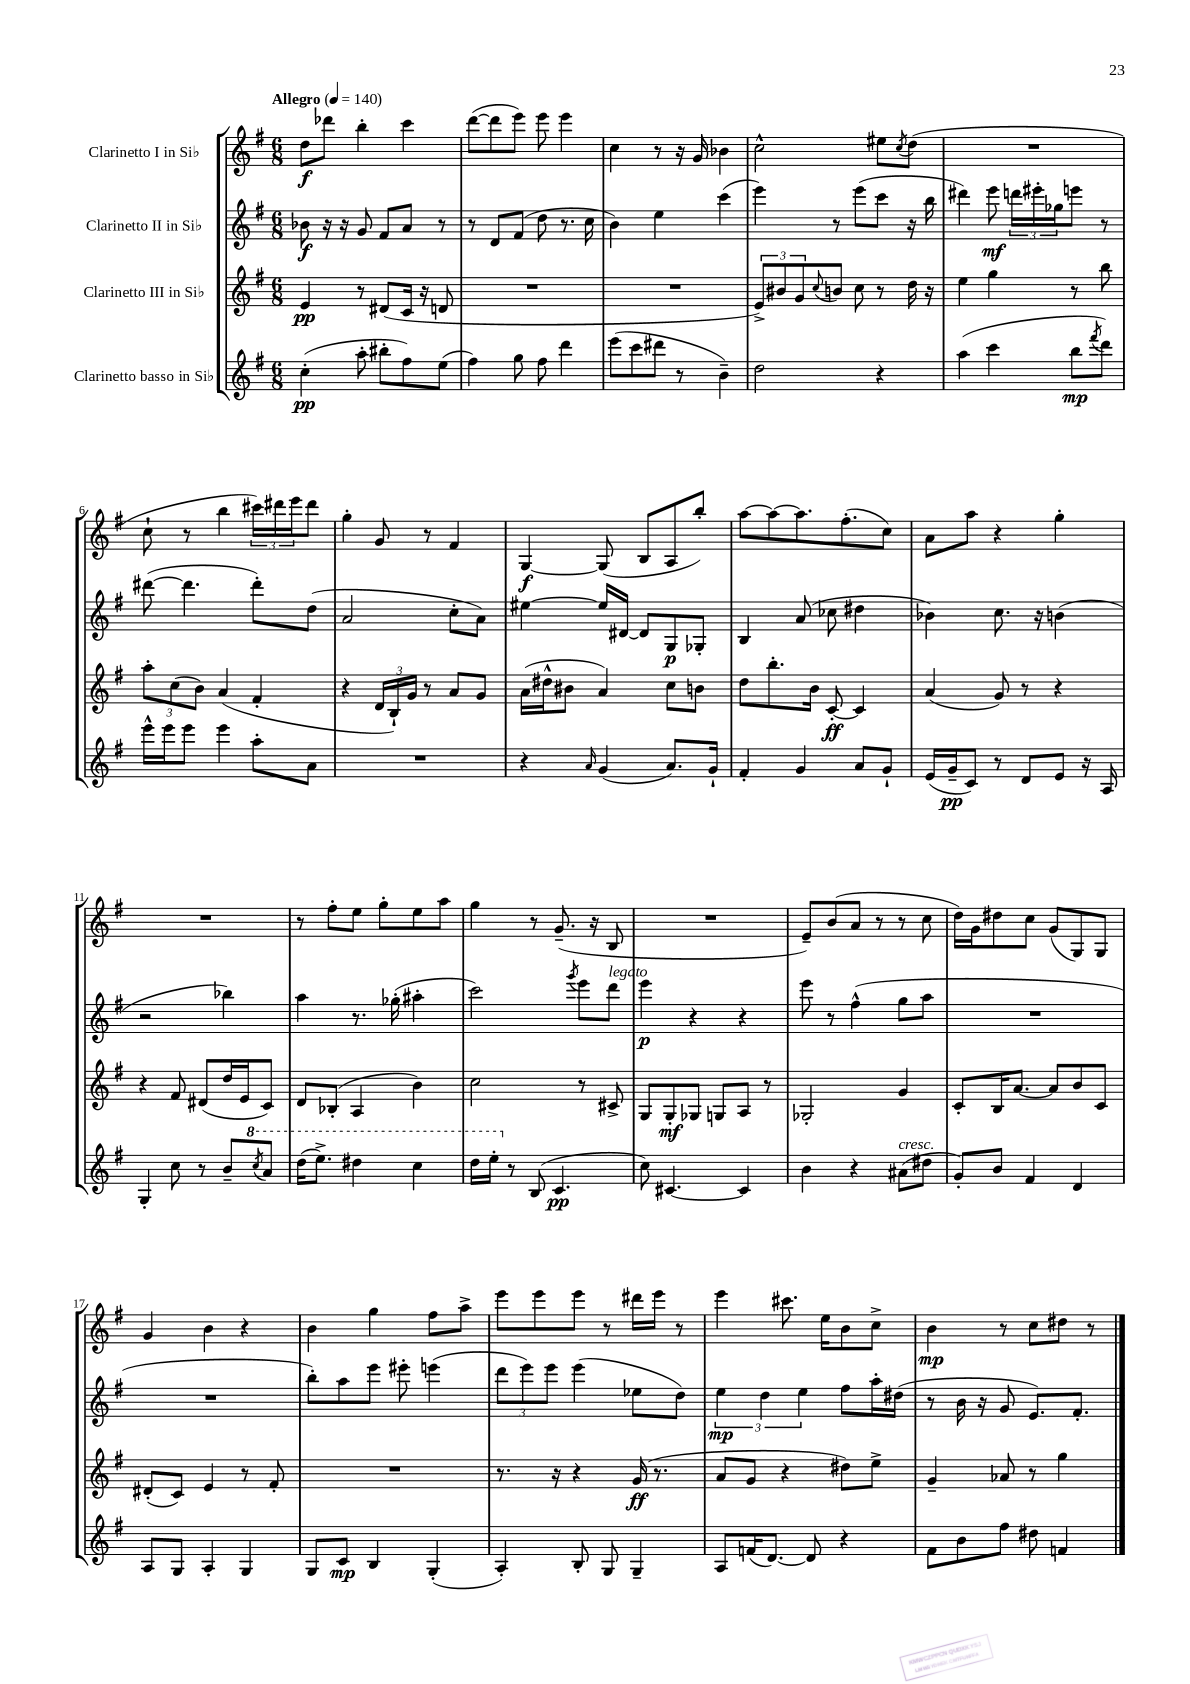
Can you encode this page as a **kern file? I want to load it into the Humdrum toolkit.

**kern	**kern	**kern	**kern
*staff4	*staff3	*staff2	*staff1
*clefG2	*clefG2	*clefG2	*clefG2
*k[f#]	*k[f#]	*k[f#]	*k[f#]
*M6/8	*M6/8	*M6/8	*M6/8
*MM140	*MM140	*MM140	*MM140
(4cc'\	4e/	8b-\	8dd\L
.	.	16r	8ddd-\J
.	.	16r	.
8aa'\	8r	8g/	4bb'\
8bb#'\L	(8d#/L	8f#/L	.
8ff#\)	16c/Jk	8a/J	4ccc\
.	16r	.	.
(8ee\J	8d/	8r	.
=	=	=	=
4ff#\)	2.r	8r	([8ddd\L
.	.	8d/L	8ddd\]
8gg\	.	(8f#/J	8eee\J)
8ff#\	.	8dd\	8eee\
4ddd\	.	8.r	4eee\
.	.	16cc\	.
=	=	=	=
(8eee\L	2.r	4b\)	4cc\
8ccc\	.	.	.
8ddd#\J	.	4ee\	8r
8r	.	.	16r
.	.	.	16g/
4b~\)	.	(4ccc\	4b-\
=	=	=	=
2dd\	12e^/L)	4eee\)	2cc^^\
.	12b#/	.	.
.	12g/	.	.
.	8qqcc/	.	.
.	8b/J	8r	.
.	8cc\	(8eee\L	.
4r	8r	8ccc\J	8ee#\L
.	.	.	8qcc/
.	16dd\	16r	(8dd\J
.	16r	16bb\	.
=	=	=	=
(4aa\	4ee\	4ddd#\)	2.r
4ccc\	4gg\	8eee\	.
.	.	24ddd\LL	.
.	.	24eee#'\	.
.	.	24gg-\J	.
8bb\L	8r	8eee\J	.
8qfff#/	.	.	.
8ddd\J)	8bb\	8r	.
=	=	=	=
16eee^^\LL	12aa'\L	([8ddd#\	8cc`\
16eee\J	.	.	.
.	(12cc\	.	.
8eee\J	.	4.ddd#\]	8r
.	12b\J)	.	.
4eee\	(4a/	.	4bb\
8aa'\L	4f#'/	8ddd#'\L)	24ccc#\LL)
.	.	.	24ddd#\
.	.	.	24eee\J
8a\J	.	(8dd\J	8ddd#\J
=	=	=	=
2.r	4r	2a/	4gg'\
.	24d/LL	.	8g/
.	24B`/)	.	.
.	24g/JJ	.	.
.	8r	.	8r
.	8a/L	8cc'\L	4f#/
.	8g/J	8a\J)	.
=	=	=	=
4r	(16a\LL	[4ee#\	[4G/
.	16dd#^^\J	.	.
.	8b#\J	.	.
16qqa/	.	.	.
(4g/	4a/)	16ee#/]LL	(8G/]
.	.	[16d#/JJ	.
.	.	8d#/]L	8B/L
8.a/L)	8cc\L	8G/	8A/
.	8b\J	8G-'/J	8bb'/J)
16g`/Jk	.	.	.
=	=	=	=
4f#'/	8dd\L	4B/	[8aa\L
.	8.bb'\	.	8aa\_
4g/	.	(8a/	8.aa\]
.	16b\Jk	.	.
.	[8c'/	8cc-\	.
.	.	.	(8.ff#'\
8a/L	4c/]	4dd#\	.
8g`/J	.	.	8cc\J)
=	=	=	=
(16e/LL	(4a/	4b-\)	8a\L
16g~/J	.	.	.
8c/J)	.	.	8aa\J
8r	8g/)	8.cc\	4r
8d/L	8r	.	.
.	.	16r	.
8e/J	4r	(4b\	4gg'\
16r	.	.	.
16A/	.	.	.
=	=	=	=
4G'/	4r	2r	2.r
8cc\	8f#/	.	.
8r	(8d#/L	.	.
8b~/L	16dd/L	4bb-\)	.
.	16e/J	.	.
8qccc/	.	.	.
8aa/J	8c/J)	.	.
=	=	=	=
(16ddd\LK	8d/L	4aa\	8r
8.eee^\J)	.	.	.
.	(8B-'/J	.	8ff#'\L
4ddd#\	4A/	8.r	8ee\J
.	.	.	8gg'\L
.	.	(16gg-'\	.
4ccc\	4b\)	4aa#'\	8ee\
.	.	.	8aa\J
=	=	=	=
16ddd\LL	2cc\	2ccc\)	4gg\
16eee'\JJ	.	.	.
8r	.	.	.
(8B/	.	.	8r
4.c/	.	.	(8.g~/
.	.	8qggg/	.
.	8r	8eee\L	.
.	.	.	16r
.	8c#^/	8ddd\J	8B/
=	=	=	=
8cc\)	8G/L	4eee\	2.r
[4.c#/	8G'/	.	.
.	8G-/J	4r	.
.	8G/L	.	.
4c#/]	8A/J	4r	.
.	8r	.	.
=	=	=	=
4b\	2G-'/	8eee\	8e~/L)
.	.	8r	(8b/
4r	.	(4ff#^^\	8a/J
.	.	.	8r
(8a#\L	4g/	8gg\L	8r
8dd#\J	.	8aa\J	8cc\
=	=	=	=
8g'/L)	8c'/L	2.r	16dd\LL)
.	.	.	16g\J
8b/J	16B/K	.	8dd#\
.	[8.a/J	.	.
4f#/	.	.	8cc\J
.	8a/]L	.	(8g/L
4d/	8b/	.	8G/)
.	8c/J	.	8G/J
=	=	=	=
8A/L	(8d#'/L	2.r	4g/
8G/J	8c/J)	.	.
4A'/	4e/	.	4b\
4G/	8r	.	4r
.	8f#'/	.	.
=	=	=	=
8G/L	2.r	8bb'\L)	4b\
8c/J	.	8aa\	.
4B/	.	8eee\J	4gg\
.	.	8eee#'\	.
(4G'/	.	(4eee\	8ff#\L
.	.	.	8aa^\J
=	=	=	=
4A'/)	8.r	12ddd\L	8eee\L
.	.	12eee\)	.
.	.	.	8eee\
.	.	12eee\J	.
.	16r	.	.
8B'/	4r	(4eee\	8eee\J
8G/	.	.	8r
4G~/	(16g/	8ee-\L	16ddd#\LL
.	8.r	.	16eee\JJ
.	.	8dd\J)	8r
=	=	=	=
8A/L	8a/L	6ee\	4eee\
(16f/K	8g/J	.	.
.	.	6dd\	.
[8.d/J)	.	.	.
.	4r	.	8.ccc#\
.	.	6ee\	.
8d/]	.	.	.
.	.	.	16ee\LK
4r	8dd#\L)	8ff#\L	8b\
.	8ee^\J	16aa'\L	8cc^\J
.	.	(16dd#\JJ	.
=	=	=	=
8f#\L	4g~/	8r	4b\
8b\	.	16b\	.
.	.	16r	.
8ff#\J	8a-/	8g/	8r
8dd#\	8r	8.e/L)	8cc\L
4f/	4gg\	.	8dd#\J
.	.	8.f#'/J	.
.	.	.	8r
==	==	==	==
*-	*-	*-	*-
